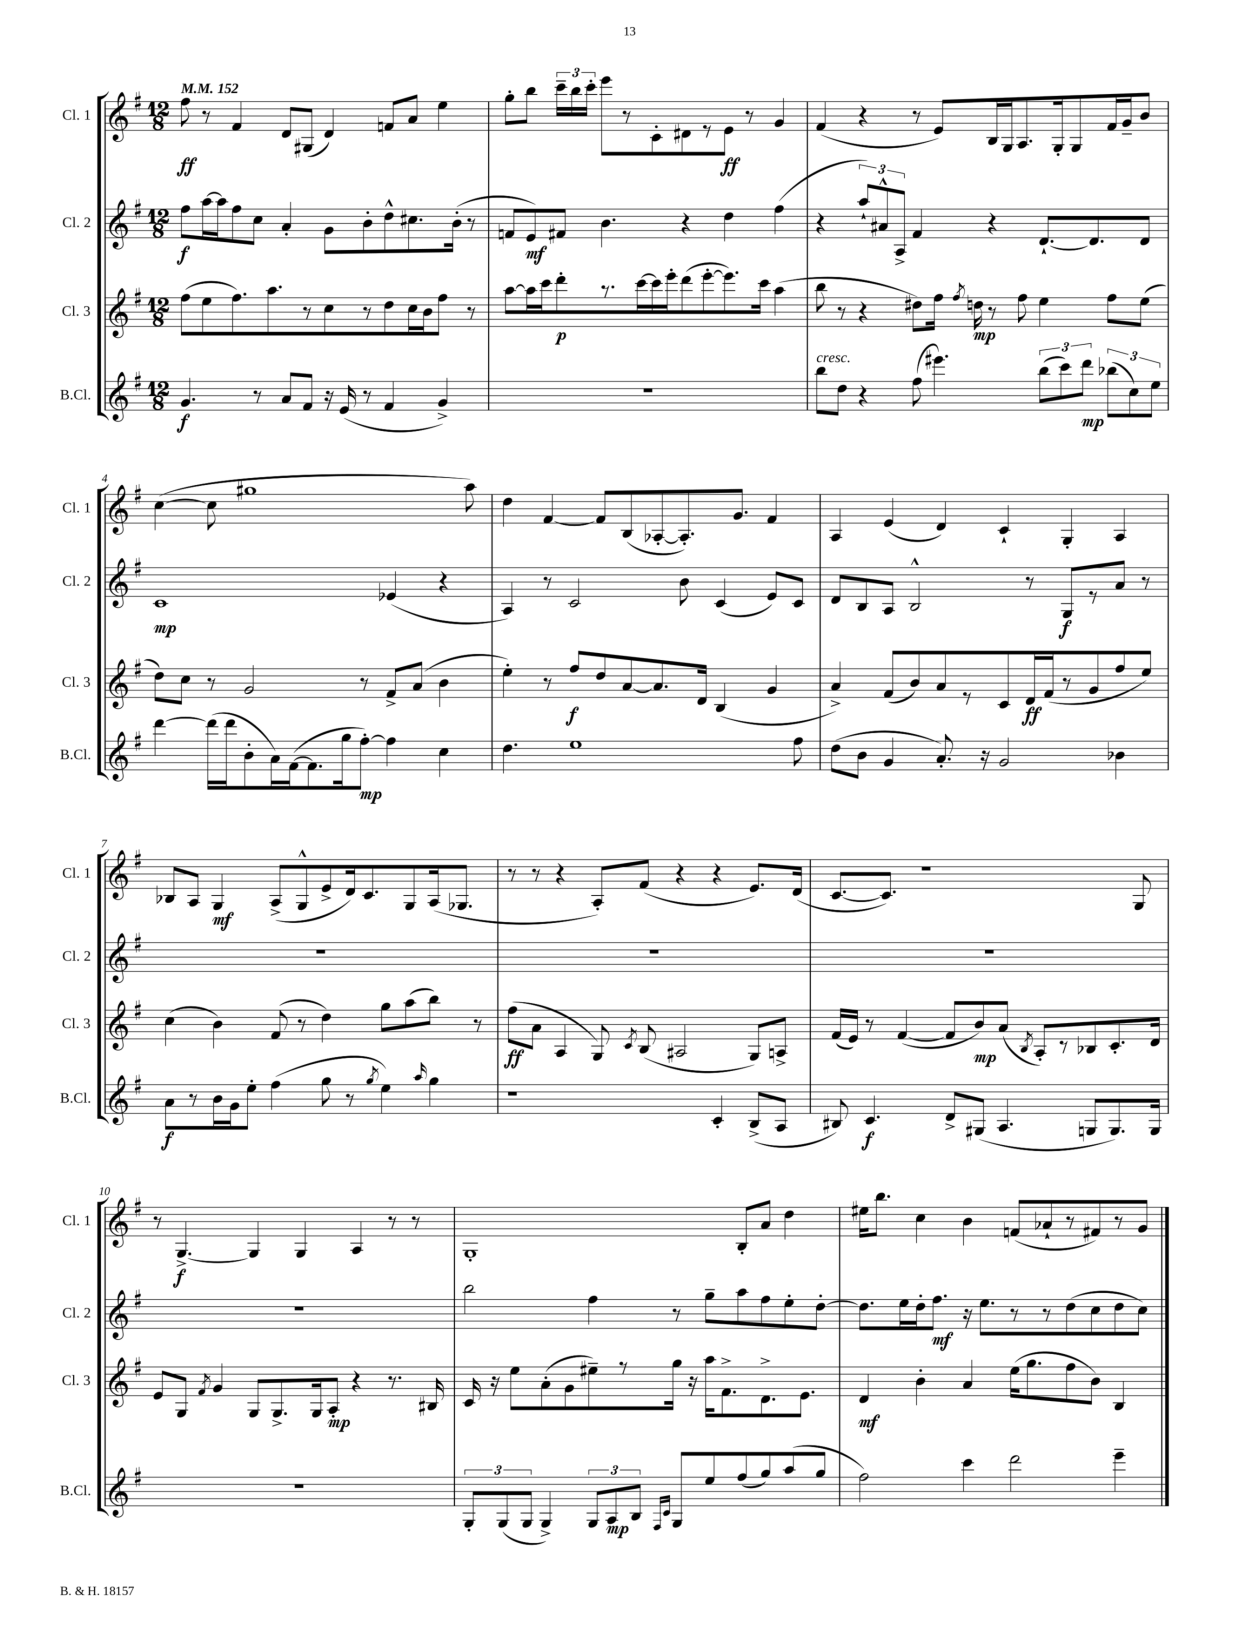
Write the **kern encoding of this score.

**kern	**dynam	**kern	**dynam	**kern	**dynam	**kern	**dynam
*part4	*part4	*part3	*part3	*part2	*part2	*part1	*part1
*staff4	*staff4	*staff3	*staff3	*staff2	*staff2	*staff1	*staff1
*I"B.Cl.	*	*I"Cl. 3	*	*I"Cl. 2	*	*I"Cl. 1	*
*I'B.Cl.	*	*I'Cl. 3	*	*I'Cl. 2	*	*I'Cl. 1	*
*clefG2	*	*clefG2	*	*clefG2	*	*clefG2	*
*k[f#]	*	*k[f#]	*	*k[f#]	*	*k[f#]	*
*M12/8	*	*M12/8	*	*M12/8	*	*M12/8	*
*MM152	*	*MM152	*	*MM152	*	*MM152	*
=1	=1	=1	=1	=1	=1	=1	=1
4.g/	f	(8ff#\L	.	8ff#\L	f	8ff#\	ff
.	.	8ee\	.	[16aa\L	.	8r	.
.	.	.	.	16aa\J]	.	.	.
.	.	8.ff#\)	.	8ff#\	.	4f#/	.
8r	.	.	.	8cc\J	.	.	.
.	.	8.aa\	.	.	.	.	.
8a/L	.	.	.	4a'/	.	8d/L	.
8f#/J	.	8r	.	.	.	(8G#X/J	.
16r	.	8cc\	.	8g\L	.	4d/)	.
(16e/	.	.	.	.	.	.	.
8r	.	8r	.	8b'\	.	.	.
4f#/	.	8dd\	.	8dd^^\	.	8fn/L	.
.	.	16cc\L	.	8.cc#X\	.	8a/J	.
.	.	16b\J	.	.	.	.	.
4g^/)	.	8ff#\J	.	.	.	4ee\	.
.	.	.	.	(16b'\Jk	.	.	.
.	.	8r	.	8r	.	.	.
=2	=2	=2	=2	=2	=2	=2	=2
1.r	.	[8aa\L	.	8fn/L	.	8gg'\L	.
.	.	16aa\L]	.	8e/)	mf	8bb\J	.
.	.	16ccc\J	.	.	.	.	.
.	.	8ddd'\	p	8f#X/J	.	24ccc~\LL	.
.	.	.	.	.	.	24bb\	.
.	.	.	.	.	.	24ccc'\JJ	.
.	.	8.r	.	4.b\	.	8eee\L	.
.	.	.	.	.	.	8r	.
.	.	[16ccc\L	.	.	.	.	.
.	.	16ccc\]	.	.	.	8c'\	.
.	.	16eee'\J	.	.	.	.	.
.	.	(8ddd\	.	4r	.	8d#X\	.
.	.	[8eee'\	.	.	.	8r	.
.	.	8.eee\])	.	4dd\	.	8e\J	ff
.	.	.	.	.	.	8r	.
.	.	16ccc\Jk	.	.	.	.	.
.	.	(4aa\	.	(4ff#\	.	4g/	.
=3	=3	=3	=3	=3	=3	=3	=3
!LO:TX:a:i:t=cresc.	!	!	!	!	!	!	!
8bb\L	.	8bb\	.	4r	.	(4f#/	.
8dd\J	.	8r	.	.	.	.	.
4r	.	4r	.	12aa`/L)	.	4r	.
.	.	.	.	12a#X^^/	.	.	.
.	.	.	.	12A^/J	.	.	.
(8ff#\	.	8dd#X\L)	.	4f#/	.	8r	.
4.eee#X\)	.	16ff#\Jk	.	.	.	8e/L)	.
.	.	8qff#/	.	.	.	.	.
.	.	16ddn\	mp	.	.	.	.
.	.	8r	.	4r	.	16B/L	.
.	.	.	.	.	.	16G/J	.
.	.	8ff#\	.	.	.	8.A/	.
(12bb\L	.	4ee\	.	[8.d`/L	.	.	.
.	.	.	.	.	.	16G'/k	.
12ccc\)	.	.	.	.	.	.	.
.	.	.	.	.	.	8G/	.
12ddd\J	mp	.	.	.	.	.	.
.	.	.	.	8.d/]	.	.	.
(12bb-X\L	.	8ff#\L	.	.	.	16f#/L	.
.	.	.	.	.	.	16g~/J	.
12cc\)	.	.	.	.	.	.	.
.	.	(8ee\J	.	8d/J	.	8b/J	.
12ee\J	.	.	.	.	.	.	.
!!LO:LB:g=z
=4	=4	=4	=4	=4	=4	=4	=4
[4ddd\	.	8dd\L)	.	1c	mp	([4cc\	.
.	.	8cc\J	.	.	.	.	.
(16ddd\LL]	.	8r	.	.	.	8cc\]	.
16ddd\J	.	.	.	.	.	.	.
8b'\	.	2g/	.	.	.	1gg#X	.
16a\L)	.	.	.	.	.	.	.
([16f#\J	.	.	.	.	.	.	.
8.f#\]	.	.	.	.	.	.	.
16gg\k	.	.	.	.	.	.	.
[8ff#'\J)	mp	8r	.	.	.	.	.
4ff#\]	.	8f#^/L	.	(4e-X/	.	.	.
.	.	(8a/J	.	.	.	.	.
4cc\	.	4b\	.	4r	.	.	.
.	.	.	.	.	.	8aa\)	.
=5	=5	=5	=5	=5	=5	=5	=5
4.dd\	.	4ee'\)	.	4A/)	.	4dd\	.
.	.	8r	.	8r	.	[4f#/	.
1ee	.	8ff#/L	f	2c/	.	.	.
.	.	8dd/	.	.	.	8f#/L]	.
.	.	[8a/	.	.	.	(8B/	.
.	.	8.a/]	.	.	.	[8A-X'/	.
.	.	.	.	8b\	.	8.A-'/])	.
.	.	16d/Jk	.	.	.	.	.
.	.	(4B/	.	(4c/	.	.	.
.	.	.	.	.	.	8.g/J	.
.	.	4g/	.	8e/L)	.	4f#/	.
8ff#\	.	.	.	8c/J	.	.	.
=6	=6	=6	=6	=6	=6	=6	=6
(8dd\L	.	4a^/)	.	8d/L	.	4A/	.
8b\J	.	.	.	8B/	.	.	.
4g/	.	(8f#/L	.	8A/J	.	(4e/	.
.	.	8b/)	.	2B^^/	.	.	.
8.a'/)	.	8a/	.	.	.	4d/)	.
.	.	8r	.	.	.	.	.
16r	.	.	.	.	.	.	.
2g/	.	8c/	.	.	.	4c`/	.
.	.	16d/L	ff	8r	.	.	.
.	.	(16f#/J	.	.	.	.	.
.	.	8r	.	8G/L	f	4G'/	.
.	.	8g/	.	8r	.	.	.
4b-X\	.	8ff#/	.	8a/J	.	4A/	.
.	.	8ee/J)	.	8r	.	.	.
!!LO:LB:g=z
=7	=7	=7	=7	=7	=7	=7	=7
8a\L	f	(4cc\	.	1.r	.	8B-X/L	.
8r	.	.	.	.	.	8A/J	.
16b\L	.	4b\)	.	.	.	4G/	mf
16g\J	.	.	.	.	.	.	.
8ee'\J	.	.	.	.	.	.	.
(4ff#\	.	(8f#/	.	.	.	(8A^/L	.
.	.	8r	.	.	.	8G^^/	.
8gg\	.	4dd\)	.	.	.	8e^/	.
8r	.	.	.	.	.	16d/k)	.
.	.	.	.	.	.	8.c/	.
8qgg/	.	.	.	.	.	.	.
4ee\)	.	8gg\L	.	.	.	.	.
.	.	(8aa\	.	.	.	8G/	.
16qqaa/	.	.	.	.	.	.	.
4gg\	.	8bb\J)	.	.	.	(16A/k	.
.	.	.	.	.	.	8.G-X/J	.
.	.	8r	.	.	.	.	.
=8	=8	=8	=8	=8	=8	=8	=8
1r	.	(8ff#\L	ff	1.r	.	8r	.
.	.	8a\J	.	.	.	8r	.
.	.	4A/	.	.	.	4r	.
.	.	8G/)	.	.	.	8A'/L)	.
.	.	8qc/	.	.	.	.	.
.	.	(8B/	.	.	.	(8f#/J	.
.	.	2A#X/	.	.	.	4r	.
4c'/	.	.	.	.	.	4r	.
(8B^/L	.	8G/L)	.	.	.	8.e/L)	.
8A/J	.	8An^/J	.	.	.	.	.
.	.	.	.	.	.	(16d/Jk	.
=9	=9	=9	=9	=9	=9	=9	=9
8B#X/)	.	(16f#/LL	.	1.r	.	[8.c/L	.
.	.	16e/JJ)	.	.	.	.	.
4.c/	f	8r	.	.	.	.	.
.	.	.	.	.	.	8.c/J])	.
.	.	([4f#/	.	.	.	.	.
.	.	.	.	.	.	1r	.
8d^/L	.	8f#/L]	.	.	.	.	.
(8G#X/J	.	8b/)	mp	.	.	.	.
4.A/	.	(8a/J	.	.	.	.	.
.	.	8qB/	.	.	.	.	.
.	.	8A'/L)	.	.	.	.	.
.	.	8r	.	.	.	.	.
8Gn/L	.	8B-X/	.	.	.	.	.
8.G/)	.	8.c'/	.	.	.	.	.
.	.	.	.	.	.	8G/	.
16G/Jk	.	16d/Jk	.	.	.	.	.
!!LO:LB:g=z
=10	=10	=10	=10	=10	=10	=10	=10
1.r	.	8e/L	.	1.r	.	8r	.
.	.	8G/J	.	.	.	[4.G^/	f
.	.	8qf#/	.	.	.	.	.
.	.	4g/	.	.	.	.	.
.	.	8G/L	.	.	.	4G/]	.
.	.	8.G^/	.	.	.	.	.
.	.	.	.	.	.	4G/	.
.	.	16G/k	.	.	.	.	.
.	.	8A'/J	mp	.	.	.	.
.	.	4r	.	.	.	4A/	.
.	.	8.r	.	.	.	8r	.
.	.	.	.	.	.	8r	.
.	.	16B#X/	.	.	.	.	.
=11	=11	=11	=11	=11	=11	=11	=11
12G'/L	.	16c/	.	2bb\	.	1G'	.
.	.	16r	.	.	.	.	.
(12G/	.	.	.	.	.	.	.
.	.	8ee\L	.	.	.	.	.
12G/J	.	.	.	.	.	.	.
4G^/)	.	(8a'\	.	.	.	.	.
.	.	8g\	.	.	.	.	.
12G/L	.	8ee#X~\)	.	4ff#\	.	.	.
12A/	mp	.	.	.	.	.	.
.	.	8r	.	.	.	.	.
12B/J	.	.	.	.	.	.	.
16qqF#/LL	.	.	.	.	.	.	.
16qqc/JJ	.	.	.	.	.	.	.
8G/L	.	16gg\Jk	.	8r	.	.	.
.	.	16r	.	.	.	.	.
8ee/	.	16aa\KL	.	8gg~\L	.	.	.
.	.	8.f#^\	.	.	.	.	.
(8ff#/	.	.	.	8aa\	.	8B'/L	.
8gg/)	.	8.d^\	.	8ff#\	.	8a/J	.
(8aa/	.	.	.	8ee'\	.	4dd\	.
.	.	8.e\J	.	.	.	.	.
8gg/J	.	.	.	[8dd'\J	.	.	.
=12	=12	=12	=12	=12	=12	=12	=12
2ff#\)	.	4d/	mf	8.dd\L]	.	16ee#X\KL	.
.	.	.	.	.	.	8.bb\J	.
.	.	.	.	16ee\L	.	.	.
.	.	4b'\	.	16dd'\J	.	4cc\	.
.	.	.	.	8.ff#\J	mf	.	.
4ccc\	.	4a/	.	16r	.	4b\	.
.	.	.	.	8.ee\L	.	.	.
2ddd\	.	(16ee\KL	.	8r	.	(8fn/L	.
.	.	8.gg\	.	.	.	.	.
.	.	.	.	8r	.	8a-X`/	.
.	.	8ff#\	.	(8dd\	.	8r	.
.	.	8b\J)	.	8cc\	.	8f#X/)	.
4eee~\	.	4B/	.	8dd\	.	8r	.
.	.	.	.	8cc\J)	.	8g/J	.
==	==	==	==	==	==	==	==
*-	*-	*-	*-	*-	*-	*-	*-
